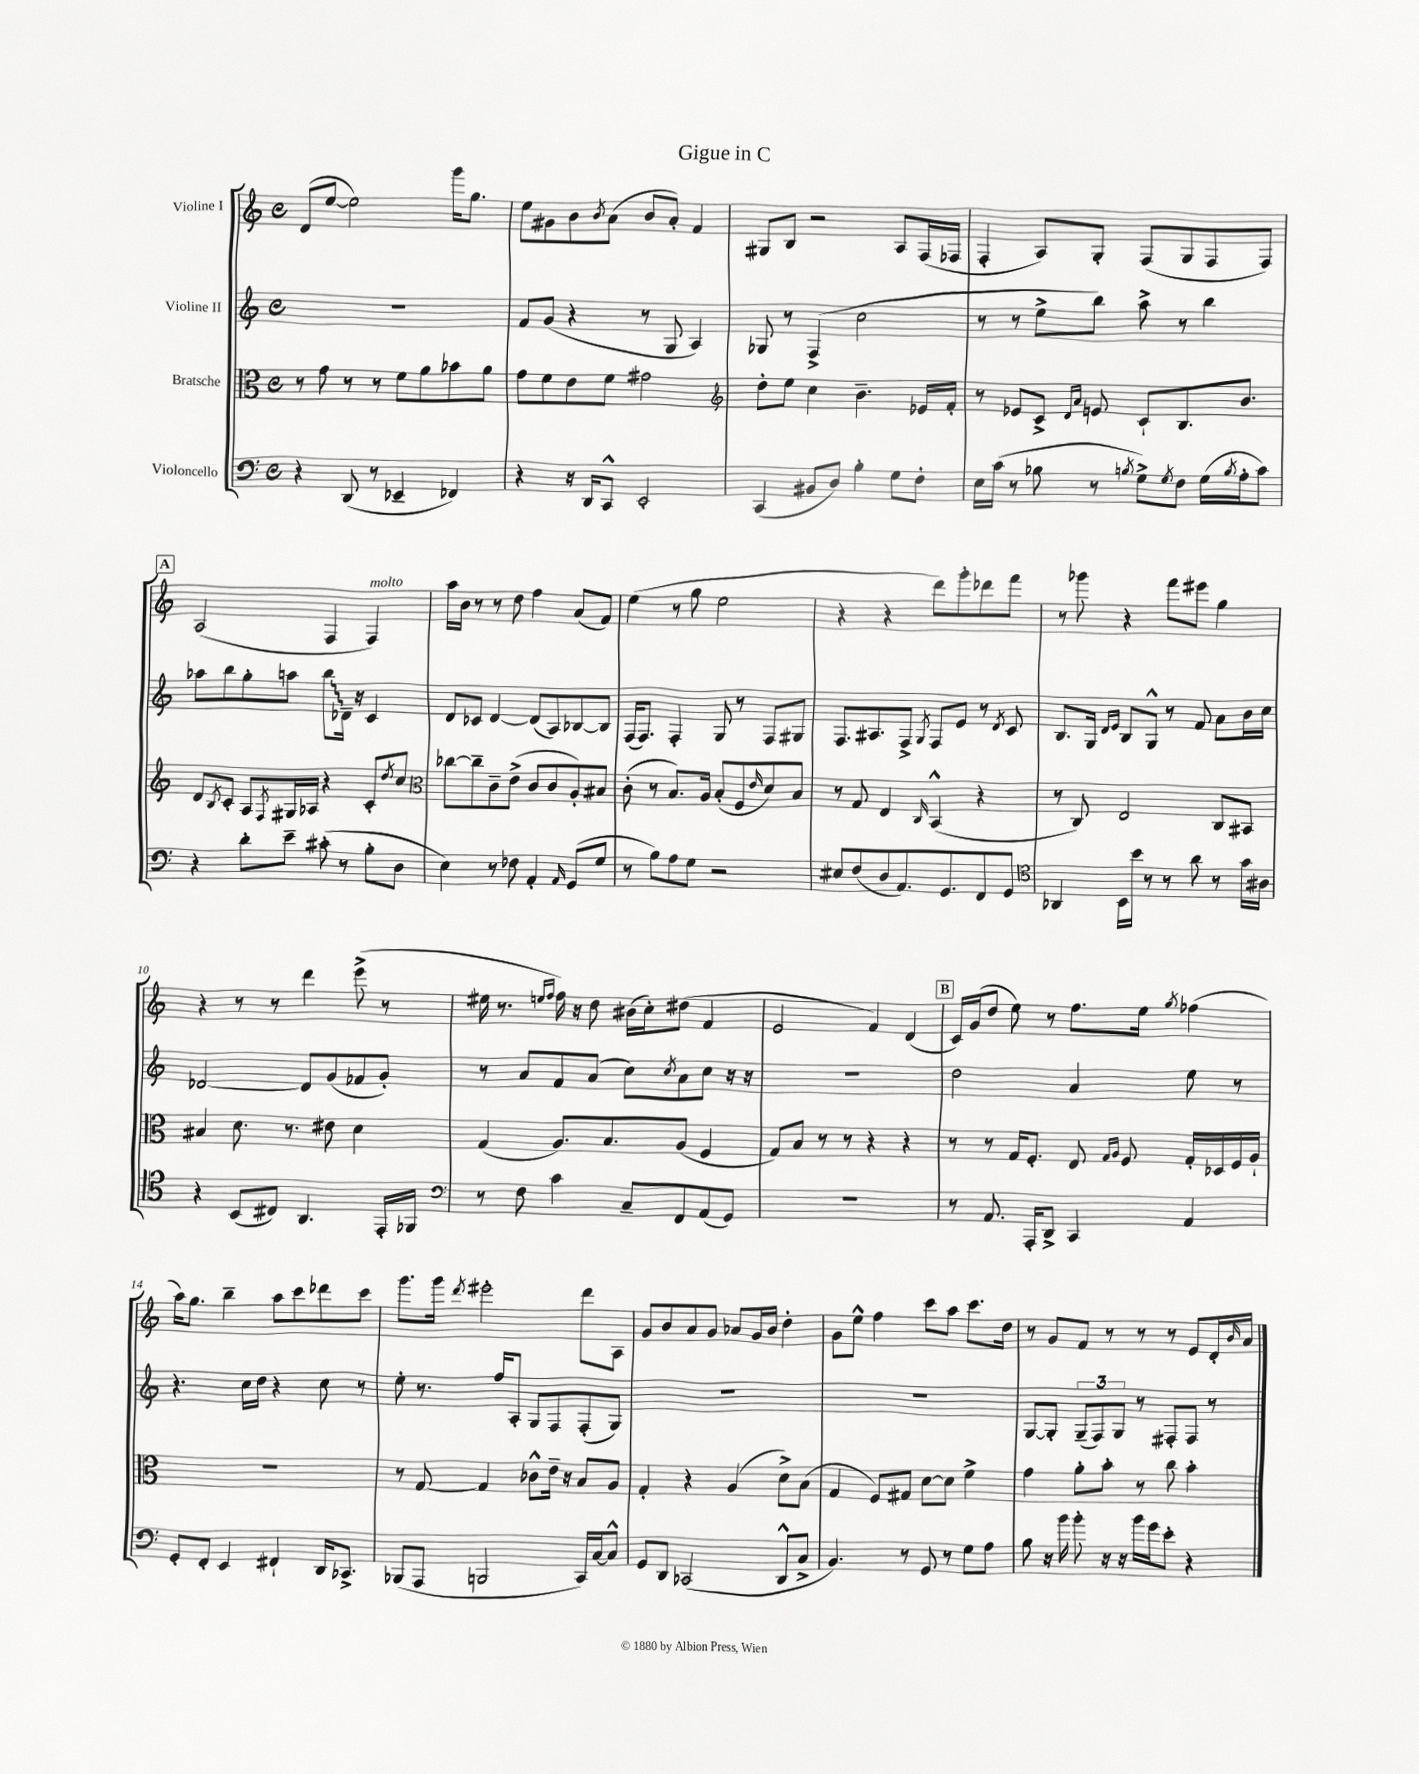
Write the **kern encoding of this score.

**kern	**kern	**kern	**kern
*staff4	*staff3	*staff2	*staff1
*clefF4	*clefC3	*clefG2	*clefG2
*k[]	*k[]	*k[]	*k[]
*M4/4	*M4/4	*M4/4	*M4/4
*met(c)	*met(c)	*met(c)	*met(c)
4r	8r	1r	(8d
.	8g	.	[8ee
(8DD	8r	.	2ee])
8r	8r	.	.
4EE-~	8f	.	.
.	8a	.	.
4FF-)	8b-	.	16ggg
.	.	.	8.gg
.	8a	.	.
=	=	=	=
4r	8g	8f	8ee
.	8f	(8g	8g#
16r	8e	4r	8b
16DD	.	.	.
.	.	.	8qb
8CC^^	8f	.	(8a
2EE'	2g#	8r	8b
.	.	8G	8a')
.	.	4A)	4f
=	=	=	=
*	*clefG2	*	*
(4CC	8dd'	8G-	8G#
.	8ee	8r	8B
8BB#	4cc	(4F^	2r
8D)	.	.	.
4B'	4.b~	2cc	.
8G	.	.	8A
8F'	16e-	.	(16F
.	16f'	.	16F-
=	=	=	=
16E	8r	8r	4F'
(16c	.	.	.
8r	8e-	8r	.
8B-	8c^	8ee^	8A)
.	16qqd	.	.
.	16qqa	.	.
8r	8e	8bb)	8G'
8qB	.	.	.
8G^)	8c`	8aa^	(8F
8qG	.	.	.
8F	8.B	8r	8G
(16G	.	4bb	8F
8qB	.	.	.
16A'	8.b	.	.
8c)	.	.	8F)
=	=	=	=
4r	8d	8aa-	(2A
.	8qB	.	.
.	8c'	8bb	.
8d'	8A	8gg'	.
.	8qF	.	.
8e~	16G#	8aa	.
.	16A-	.	.
(8c#'	4r	8bb	4F
8r	.	16d-~	.
.	.	16r	.
8B'	8c'	4c	4F)
.	8qdd	.	.
8D	8cc	.	.
=	=	=	=
*	*clefC3	*	*
4E)	[8cc-	8d	16aa
.	.	.	16b
.	8cc-~]	8c-	8r
8r	8c~	[4d	8r
8F-	(8e^	.	8dd
4AA'	8c	(8d]	4ff
.	8c	8A)	.
16qqAA	.	.	.
(8GG	8A')	[8B-	(8a
8G	8B#	8B-]	8f)
=	=	=	=
8r	(8c'	(16F	(4ee
.	.	8.F)	.
8B)	8r	.	.
8A	8.B)	4F'	8r
8G	.	.	8gg
.	16A	.	.
2r	(8B'	8G	2ee
.	8F	8r	.
.	16qqe	.	.
.	8d)	8F	.
.	8B	8G#	.
=	=	=	=
8E#	8r	8.F	4r
(8F	8G	.	.
.	.	8.A#	.
8D	4E	.	4r
8.AA)	.	8F^	.
.	16qqC	8qG	.
.	(4BB^^	8F	8ddd)
8.GG	.	.	.
.	.	8e	8ggg'
8FF	4r	8r	8ddd-
.	.	8qd	.
8GG	.	8c	8fff
=	=	=	=
*clefC4	*	*	*
4AA-	8r	8.B	8r
.	8C)	.	8ggg-
.	.	16G	.
.	.	16qqd	.
.	.	16qqe	.
16BB	2E	8B	4r
16b	.	.	.
8r	.	8G^^	.
8r	.	8r	8fff
8a	.	8f	8eee#
8r	8C	8a	4gg
16g	8BB#	16b	.
16A#	.	16cc	.
=	=	=	=
4r	4B#	[2d-	4r
(8BB	8.d	.	8r
8C#)	.	.	8r
.	8.r	.	.
4.AA	.	8d-]	4ddd
.	8e#	(8g	.
.	4d	8f-	(8eee^
16EE'	.	8g')	8r
16FF-	.	.	.
=	=	=	=
*clefF4	*	*	*
8r	(4G	8r	16ee#
.	.	.	8.r
8F	.	8a	.
.	.	.	16qqee
.	.	.	16qqff
4c	8.A)	8f	16ff)
.	.	.	16r
.	.	(8a	8dd
.	8.B	.	.
8C~	.	8cc)	(16b#
.	.	.	16cc')
.	.	8qcc	.
8FF	(8A	8a	(8dd#
(8AA	4F	8cc	4f
8GG)	.	16r	.
.	.	16r	.
=	=	=	=
1r	8G)	1r	2e
.	8B	.	.
.	8r	.	.
.	8r	.	.
.	4r	.	4f)
.	4r	.	(4d
=	=	=	=
8r	8r	2dd	16c)
.	.	.	(16g
8.AA	8r	.	8dd
.	16G	.	8ee)
16AAA'	8.F'	.	.
8DD^	.	.	8r
4CC	8E	4a	8.ff
.	16qqG	.	.
.	16qqA	.	.
.	8F	.	.
.	.	.	16ee
.	.	.	8qgg
4AA	16G'	8ee	(4ff-
.	16D-	.	.
.	16F	8r	.
.	16A`	.	.
=	=	=	=
8GG'	1r	4.r	16aa)
.	.	.	8.gg
8FF'	.	.	.
4EE	.	.	4bb~
.	.	16cc	.
.	.	16dd	.
4FF#`	.	4r	8aa
.	.	.	8ccc
16DD	.	8cc	8ddd-
8.CC-^	.	.	.
.	.	8r	8ccc
=	=	=	=
(8BBB-	8r	8ee'	8.ggg
8AAA	[8G	8.r	.
.	.	.	16ggg
.	.	.	8qddd
2BBB	4G]	.	2eee#'
.	.	16ff	.
.	.	8A'	.
.	8c-^^	8G	.
.	16e~	8F	.
.	16r	.	.
16CC)	8B	(8F'	8ddd
[16C	.	.	.
8C^^]	8A	8G)	8A
=	=	=	=
8GG	4G'	1r	8g
8DD	.	.	8b
(2CC-	4r	.	8a
.	.	.	8g
.	(4A	.	8a-
.	.	.	16g
.	.	.	16b
8DD^^	8d^)	.	4dd'
8C^	(8B	.	.
=	=	=	=
4.BB)	4G	1r	8g
.	.	.	8ee^^
.	8F)	.	4ff
8r	8G#	.	.
8GG	[8d	.	8ccc
8r	8d]	.	8aa
8G	4f^	.	8.ccc
8A	.	.	.
.	.	.	16dd
=	=	=	=
8B	4g	[8G	8r
16r	.	8G']	8g
16b	.	.	.
8b'	8a'	(12G~	8f
.	.	12F)	.
16r	8b'	.	8r
.	.	12G	.
16r	.	.	.
16b	8r	8r	8r
16g	.	.	.
8e'	8cc	8F#'	8r
4r	4b'	8F#	8e
.	.	8r	16d'
.	.	.	16qqb
.	.	.	16a
==	==	==	==
*-	*-	*-	*-
